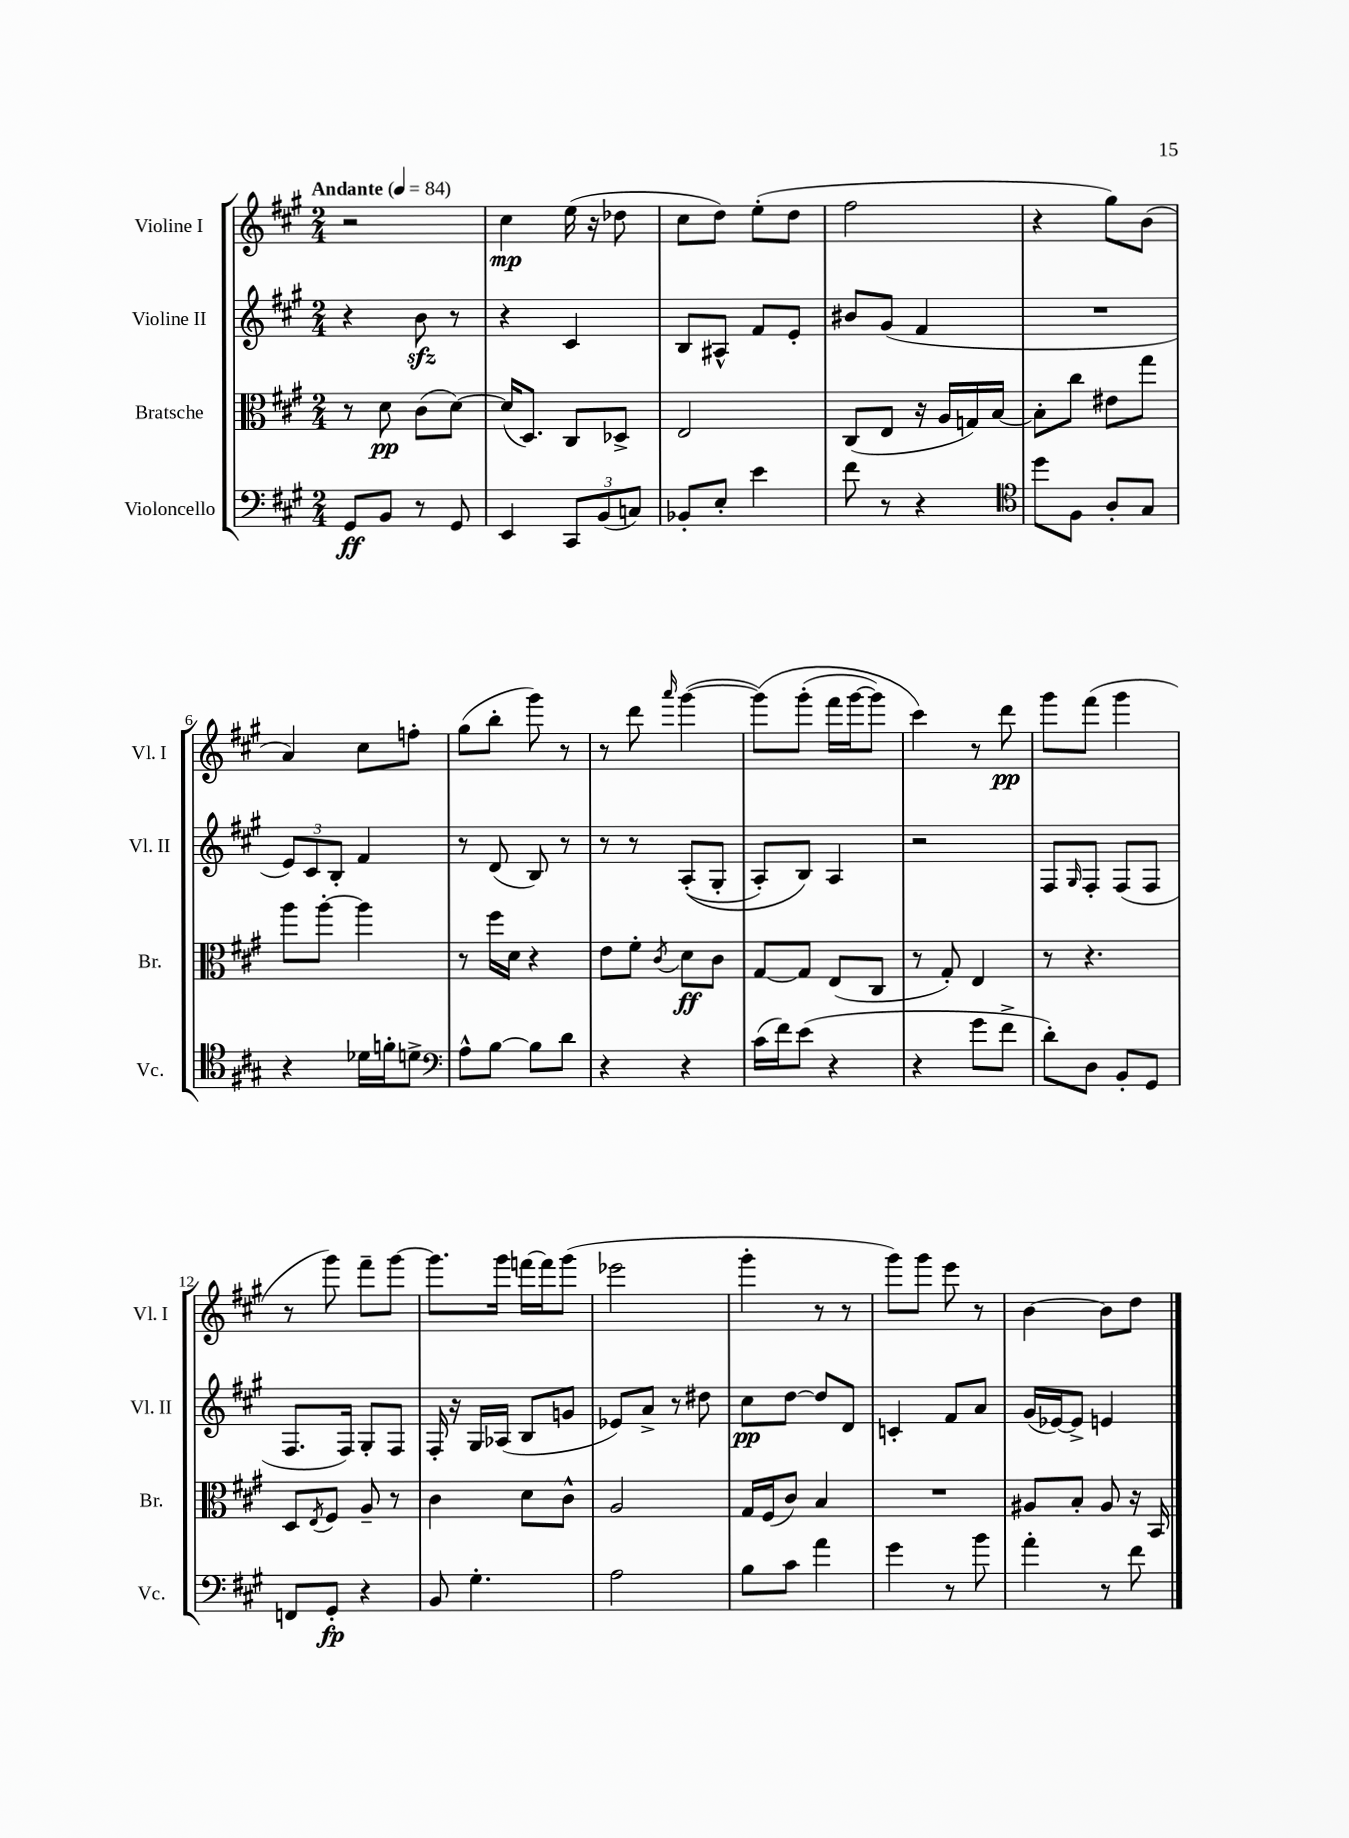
<<
\new StaffGroup <<
\new Staff = "s0" \with { instrumentName = "Violine I" shortInstrumentName = "Vl. I" } {
    \clef treble \key a \major \numericTimeSignature \time 2/4 \tempo "Andante" 4 = 84
    r2 |
    cis''4\mp e''16( r16 des''8 |
    cis''8 d''8) e''8-.( d''8 |
    fis''2 |
    r4 gis''8) b'8( |
    a'4) cis''8 f''8-. |
    gis''8( b''8-. gis'''8) r8 |
    r8 d'''8 \grace { a'''16 } gis'''4~( |
    gis'''8)\( gis'''8-.( fis'''16 gis'''16~ gis'''8) |
    cis'''4\) r8 d'''8\pp |
    gis'''8 fis'''8( gis'''4 |
    r8 gis'''8) fis'''8-- gis'''8~ |
    gis'''8. gis'''16 f'''16~ f'''16 gis'''8( |
    ees'''2 |
    gis'''4-. r8 r8 |
    gis'''8) gis'''8 e'''8 r8 |
    b'4~ b'8 d''8 \bar "|." |
}
\new Staff = "s1" \with { instrumentName = "Violine II" shortInstrumentName = "Vl. II" } {
    \clef treble \key a \major \numericTimeSignature \time 2/4
    r4 b'8\sfz r8 |
    r4 cis'4 |
    b8 ais8-^ fis'8 e'8-. |
    bis'8 gis'8( fis'4 |
    R2 |
    \tuplet 3/2 { e'8) cis'8 b8-. } fis'4 |
    r8 d'8( b8) r8 |
    r8 r8 a8-.(\( gis8-. |
    a8-.) b8\) a4 |
    r2 |
    fis8 \grace { gis16 } fis8-. fis8( fis8 |
    fis8. fis16) gis8-. fis8 |
    fis16-. r16 gis16 aes16( b8 g'8 |
    ees'8) a'8-> r8 dis''8 |
    cis''8\pp d''8~ d''8 d'8 |
    c'4-. fis'8 a'8 |
    gis'16( ees'16~) ees'8-> e'4 \bar "|." |
}
\new Staff = "s2" \with { instrumentName = "Bratsche" shortInstrumentName = "Br." } {
    \clef alto \key a \major \numericTimeSignature \time 2/4
    r8 d'8\pp cis'8( d'8~) |
    d'16( d8.) cis8 des8-> |
    e2 |
    cis8( e8 r16 a16 g16) b16~ |
    b8-. cis''8 eis'8 gis''8 |
    a''8 a''8~-. a''4 |
    r8 fis''16 d'16 r4 |
    e'8 fis'8-. \acciaccatura { cis'8 } d'8\ff cis'8 |
    gis8~ gis8 e8( cis8 |
    r8 gis8-.) e4 |
    r8 r4. |
    d8 \acciaccatura { e8 } fis8 a8-- r8 |
    cis'4 d'8 cis'8-^ |
    a2 |
    gis16 fis16( cis'8) b4 |
    R2 |
    ais8 b8-. ais8 r16 b,16 \bar "|." |
}
\new Staff = "s3" \with { instrumentName = "Violoncello" shortInstrumentName = "Vc." } {
    \clef bass \key a \major \numericTimeSignature \time 2/4
    gis,8\ff b,8 r8 gis,8 |
    e,4 \tuplet 3/2 { cis,8 b,8( c8) } |
    bes,8-. e8-. e'4 |
    fis'8 r8 r4 |
    \clef tenor d''8 fis8 a8-. gis8 |
    r4 des'16 f'16-. d'8-> |
    \clef bass a8-^ b8~ b8 d'8 |
    r4 r4 |
    cis'16( fis'16) e'8( r4 |
    r4 gis'8 fis'8-> |
    d'8-.) d8 b,8-. gis,8 |
    f,8 gis,8-.\fp r4 |
    b,8 gis4.-. |
    a2 |
    b8 cis'8 a'4 |
    gis'4 r8 b'8 |
    a'4-. r8 fis'8 \bar "|." |
}
>>
>>
